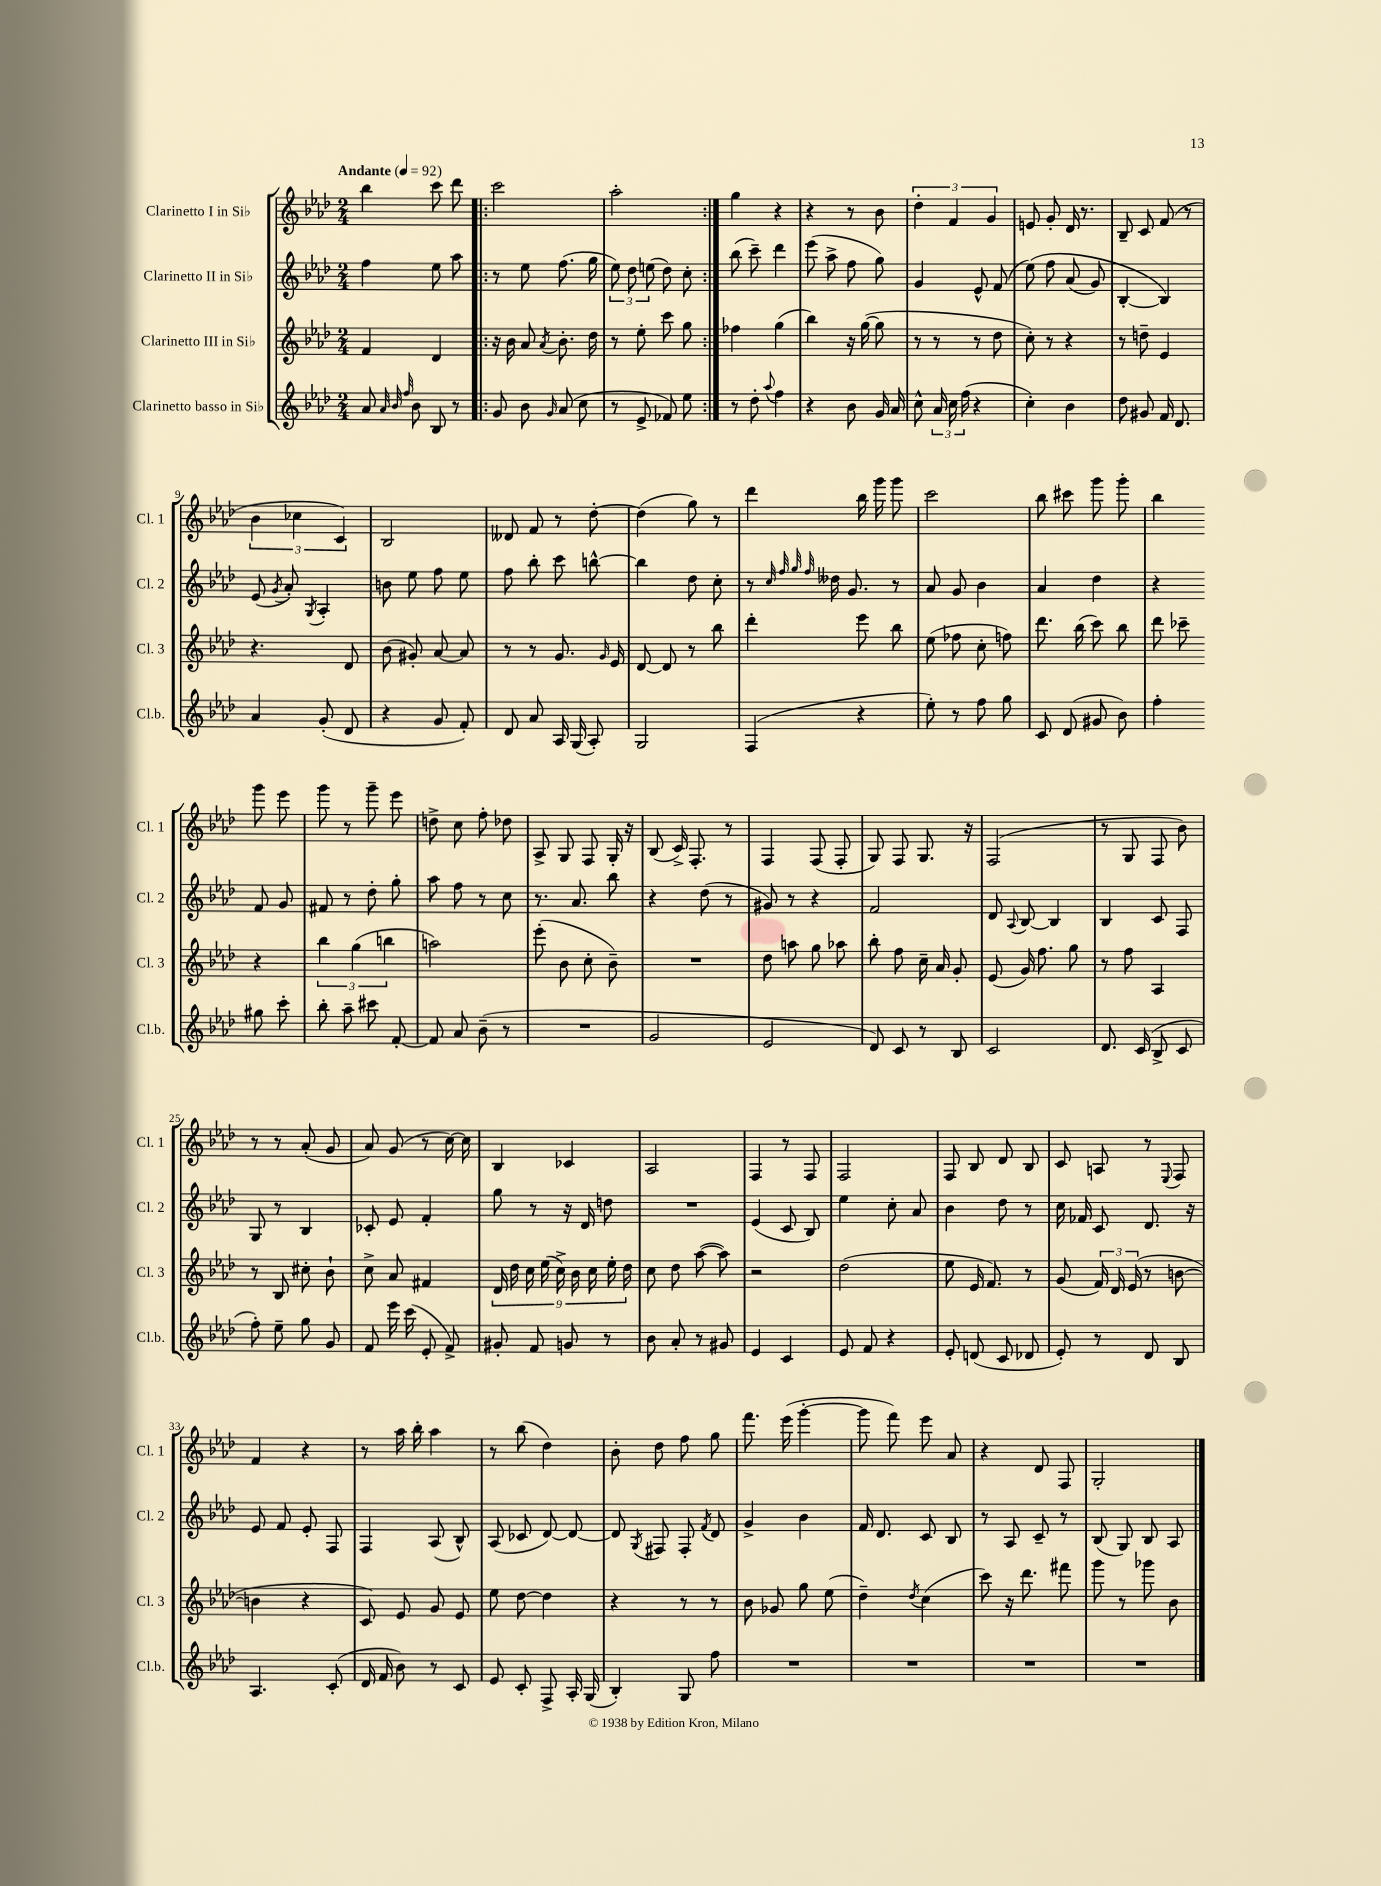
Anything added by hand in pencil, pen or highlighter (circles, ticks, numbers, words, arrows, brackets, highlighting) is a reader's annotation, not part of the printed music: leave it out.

**kern	**kern	**kern	**kern
*part4	*part3	*part2	*part1
*staff4	*staff3	*staff2	*staff1
*I"Clarinetto basso in Si♭	*I"Clarinetto III in Si♭	*I"Clarinetto II in Si♭	*I"Clarinetto I in Si♭
*I'Cl.b.	*I'Cl. 3	*I'Cl. 2	*I'Cl. 1
*clefG2	*clefG2	*clefG2	*clefG2
*k[b-e-a-d-]	*k[b-e-a-d-]	*k[b-e-a-d-]	*k[b-e-a-d-]
*M2/4	*M2/4	*M2/4	*M2/4
*MM92	*MM92	*MM92	*MM92
=1	=1	=1	=1
!	!	!	!LO:TX:a:B:t=Andante
8a-/	4f/	4ff\	4bb-\
32qqa-/	.	.	.
32qqb-/	.	.	.
32qqff/	.	.	.
8b-\	.	.	.
8B-/	4d-/	8ee-\	8ccc\
8r	.	8aa-\	8ddd-\
=2!|:	=2!|:	=2!|:	=2!|:
8g/	16r	8r	2ccc\
.	16b-\	.	.
8b-\	8a-/	8ee-\	.
16qqg/	8qa-/	.	.
(8a-/	8.b-'\	(8.ff\	.
8cc\	.	.	.
.	16dd-\	16gg\	.
=3	=3	=3	=3
8r	8r	12ee-\)	2aa-'\
.	.	12dd-\	.
8e-^/	8ee-'\	.	.
.	.	(12een\	.
8f-X/)	8ccc\	8dd-\)	.
8ee-\	8gg\	8cc'\	.
=4:|!	=4:|!	=4:|!	=4:|!
8r	4ff-X\	(8bb-\	4gg\
8dd-'\	.	8ccc~\)	.
8qqaa-/	.	.	.
4ff\	(4gg\	4ddd-\	4r
=5	=5	=5	=5
4r	4bb-\)	(8eee-\	4r
.	.	8aa-^\	.
8b-\	16r	8ff\	8r
.	([16gg\	.	.
16g/	8gg\]	8gg\)	8b-\
16a-/	.	.	.
=6	=6	=6	=6
8cc^^\	8r	4g/	6dd-'\
24a-/	8r	.	.
24cc\	.	.	6f/
(24ff\	.	.	.
4r	8r	8e-^^/	.
.	.	.	6g/
.	8dd-\	(8f/	.
=7	=7	=7	=7
4cc'\)	8cc'\)	(8ee-\)	8en/
.	8r	8ff\	8g'/
4b-\	4r	(8a-/	16d-/
.	.	.	8.r
.	.	8g/)	.
=8	=8	=8	=8
8dd-\	8r	[4B-'/	8B-~/
8g#X/	8ddn~\	.	8c/
16f/	4e-/	4B-/])	(8f/
8.d-/	.	.	.
.	.	.	8r
!!LO:LB:g=z
=9	=9	=9	=9
4a-/	4.r	(8e-/	6b-\
.	.	8qg/	.
.	.	8a-'/)	.
.	.	.	6cc-X\
.	.	8qG/	.
(8g'/	.	4A-'/	.
.	.	.	6c/)
8d-/	8d-/	.	.
=10	=10	=10	=10
4r	(8b-\	8bn\	2B-/
.	8g#X'/)	8ee-\	.
8g/	[8a-/	8ff\	.
8f'/)	8a-/]	8ee-\	.
=11	=11	=11	=11
8d-/	8r	8ff\	8d--X/
8a-/	8r	8bb-'\	8f/
16A-/	8.g/	8ccc\	8r
(16G/	.	.	.
8A-'/)	.	[8bbn^^\	[8dd-'\
.	16qqg/	.	.
.	16e-/	.	.
=12	=12	=12	=12
2G/	[8d-/	4bb\]	(4dd-\]
.	8d-/]	.	.
.	8r	8dd-\	8gg\)
.	8bb-\	8cc'\	8r
=13	=13	=13	=13
(4F/	4ddd-'\	8r	4ddd-\
.	.	32qqcc/	.
.	.	32qqff/	.
.	.	32qqgg/	.
.	.	32qqff/	.
.	.	16dd--X\	.
.	.	8.g/	.
4r	8eee-\	.	16bb-\
.	.	.	16ggg\
.	8bb-\	8r	8ggg\
=14	=14	=14	=14
8ee-'\)	(8ee-\	8a-/	2ccc\
8r	8ff-X\	8g/	.
8ff\	8cc'\	4b-\	.
8gg\	8ffn\)	.	.
=15	=15	=15	=15
8c/	8.ddd-\	4a-/	8bb-\
(8d-/	.	.	8ccc#X\
.	(16bb-\	.	.
8g#X/	8ccc\)	4dd-\	8ggg\
8b-\)	8bb-\	.	8ggg'\
=16	=16	=16	=16
4ff'\	8ddd-\	4r	4bb-\
.	8ccc-X~\	.	.
8gg#X\	4r	8f/	8ggg\
8ccc'\	.	8g/	8eee-\
!!LO:LB:g=z
=17	=17	=17	=17
8bb-'\	6bb-\	8f#X/	8ggg\
8aa-~\	.	8r	8r
.	(6gg\	.	.
8ccc#X\	.	8dd-'\	8ggg~\
.	6bbn\	.	.
[8f'/	.	8gg'\	8eee-\
=18	=18	=18	=18
8f/]	2aan\)	8aa-\	8ddn^\
8a-/	.	8ff\	8cc\
(8b-~\	.	8r	8ff'\
8r	.	8cc\	8dd-X\
=19	=19	=19	=19
2r	(8eee-'\	8.r	8A-^/
.	8b-\	.	8G/
.	.	8.a-/	.
.	8cc'\	.	8F/
.	8b-~\)	8bb-\	16G'/
.	.	.	16r
=20	=20	=20	=20
2g/	2r	4r	(8B-/
.	.	.	16c^/)
.	.	.	8.F'/
.	.	(8dd-\	.
.	.	8r	8r
=21	=21	=21	=21
2e-/	8dd-\	8g#X/)	4F/
.	8aan\	8r	.
.	8gg\	4r	(8F/
.	8aa-X\	.	8F'/
=22	=22	=22	=22
8d-/)	8bb-'\	2f/	8G/)
8c/	8ff\	.	8F/
8r	16cc~\	.	8.G/
.	16a-/	.	.
8B-/	8g'/	.	.
.	.	.	16r
=23	=23	=23	=23
2c/	(8e-/	8d-/	(2F/
.	.	8qqA-/	.
.	16g/)	[8B-/	.
.	8.ff\	.	.
.	.	4B-/]	.
.	8gg\	.	.
=24	=24	=24	=24
8.d-/	8r	4B-/	8r
.	8ff\	.	8G/
(16c/	.	.	.
8B-^/	4A-/	8c/	8F/
8c/	.	8F/	8b-\)
!!LO:LB:g=z
=25	=25	=25	=25
8ff'\)	8r	8G/	8r
8ee-~\	8B-/	8r	8r
8gg\	8cc#X'\	4B-/	(8a-'/
8g/	8b-`\	.	8g/
=26	=26	=26	=26
8f/	8cc^\	8c-X'/	8a-/)
16eee-\	8a-/	8e-/	(8g/
(16ccc\	.	.	.
8e-'/	4f#X/	4f'/	8r
8f^/)	.	.	[16cc\)
.	.	.	16cc\]
=27	=27	=27	=27
8g#X'/	18d-/	8gg\	4B-/
.	18dd-\	.	.
.	18cc\	.	.
8f/	.	8r	.
.	(18ee-\	.	.
.	18cc^\)	.	.
8gn/	.	16r	4c-X/
.	18b-\	.	.
.	.	16d-/	.
.	18cc\	.	.
8r	.	8ddn\	.
.	18ee-'\	.	.
.	18dd-\	.	.
=28	=28	=28	=28
8b-\	8cc\	2r	2A-/
8a-'/	8dd-\	.	.
8r	([8aa-\	.	.
8g#X/	8aa-\])	.	.
=29	=29	=29	=29
4e-/	2r	(4e-/	4F/
4c/	.	8c/	8r
.	.	8B-/)	8F/
=30	=30	=30	=30
8e-/	(2dd-\	4ee-\	2F/
8f/	.	.	.
4r	.	8cc'\	.
.	.	8a-/	.
=31	=31	=31	=31
8e-'/	8ee-\	4b-\	8F/
(8dn/	16e-/	.	8B-/
.	8.f/)	.	.
8c/	.	8dd-\	8d-/
8d-X/	8r	8r	8B-/
=32	=32	=32	=32
8e-'/)	(8g/	16cc\	8c/
.	.	16f-X/	.
8r	24f/)	8c/	8An/
.	24d-/	.	.
.	(24e-/	.	.
8d-/	8r	8.d-/	8r
.	.	.	8qqE-/
8B-/	[8bn\	.	8F/
.	.	16r	.
!!LO:LB:g=z
=33	=33	=33	=33
4.A-/	4bn\]	8e-/	4f/
.	.	8f/	.
.	4r	8e-'/	4r
(8c'/	.	8F/	.
=34	=34	=34	=34
16d-/	8c/)	4F/	8r
16f/	.	.	.
8b-\)	8e-/	.	16aa-\
.	.	.	16bb-'\
8r	8g/	(8A-/	4aa-\
8c/	8e-/	8B-^^/)	.
=35	=35	=35	=35
8e-/	8ee-\	(8A-/	8r
8c'/	[8dd-\	8c-X/	(8bb-\
8F^/	4dd-\]	[8d-/)	4dd-\)
16A-'/	.	8d-/_	.
(16G/	.	.	.
=36	=36	=36	=36
4B-'/)	4r	8d-/]	8b-'\
.	.	8qG/	.
.	.	8F#X/	8dd-\
8G/	8r	8F#'/	8ff\
.	.	8qf/	.
8ff\	8r	8d-/	8gg\
=37	=37	=37	=37
2r	8b-\	4g^/	8.fff\
.	8g-X/	.	.
.	.	.	(16eee-\
.	8gg\	4b-\	[4ggg'\
.	(8ee-\	.	.
=38	=38	=38	=38
2r	4dd-~\)	16f/	8ggg\]
.	.	8.d-/	.
.	.	.	8fff\)
.	8qdd-/	.	.
.	(4cc\	8c/	8eee-\
.	.	8B-/	8a-/
=39	=39	=39	=39
2r	8ccc\)	8r	4r
.	16r	8A-/	.
.	8.ddd-\	.	.
.	.	8c~/	8d-/
.	8fff#X\	8r	8F/
=40	=40	=40	=40
2r	8ggg\	(8B-/	2G'/
.	8r	8G/)	.
.	8ggg-X\	8B-/	.
.	8b-\	8A-/	.
==	==	==	==
*-	*-	*-	*-
